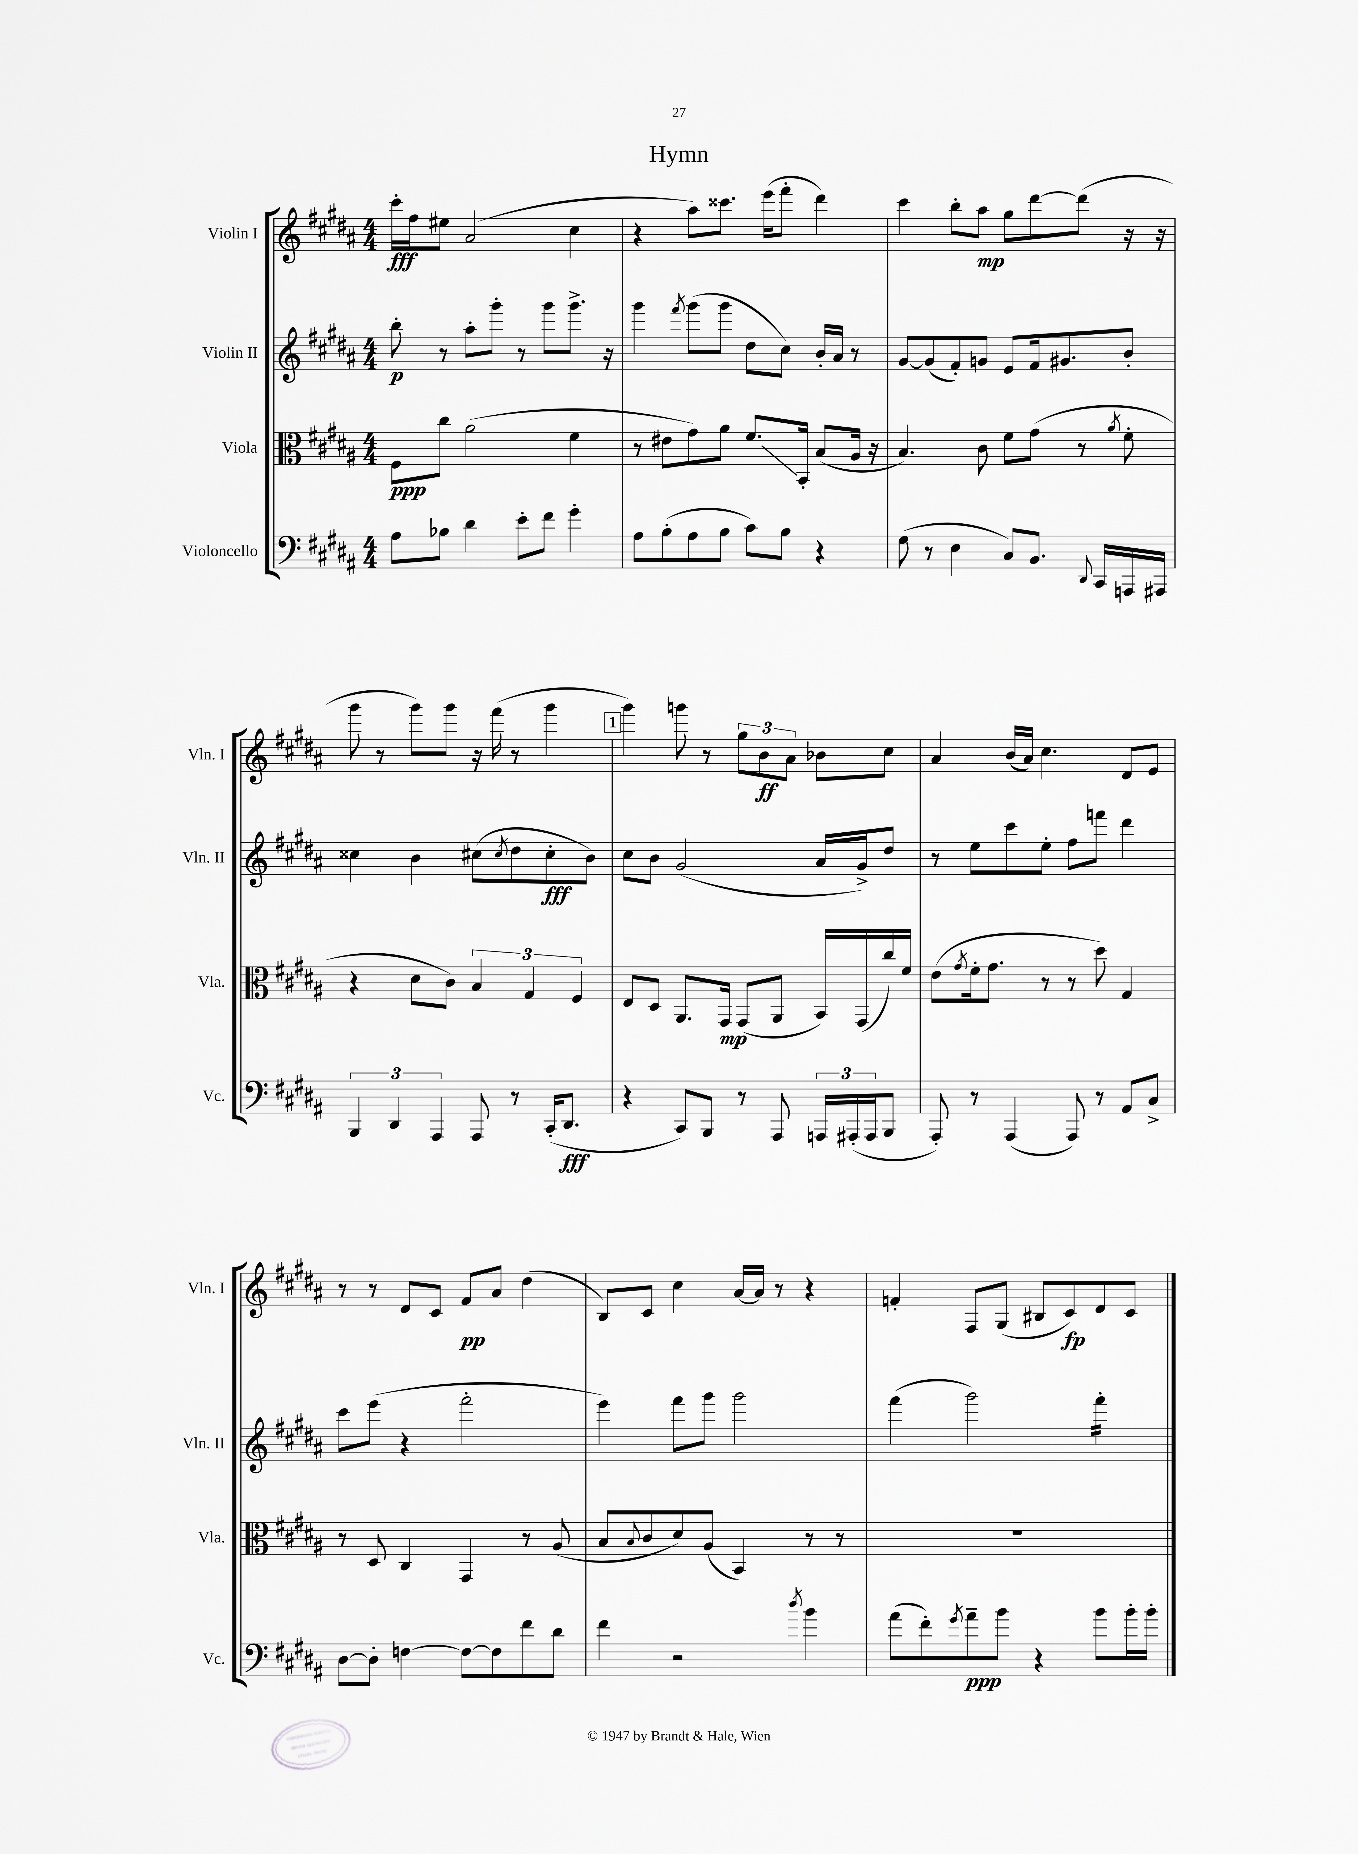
\header { title = "Hymn" }
<<
\new StaffGroup <<
\new Staff = "s0" \with { instrumentName = "Violin I" shortInstrumentName = "Vln. I" } {
    \clef treble \key b \major \numericTimeSignature \time 4/4
    cis'''16-.\fff fis''16 eis''8 ais'2( cis''4 |
    r4 ais''8) cisis'''8. e'''16( fis'''8-. dis'''4) |
    cis'''4 b''8-. ais''8\mp gis''8 dis'''8~ dis'''8( r16 r16 |
    gis'''8 r8 gis'''8) gis'''8 r16 fis'''16( r8 gis'''4 |
    \mark \markup { \box "1" } gis'''4) g'''8 r8 \tuplet 3/2 { gis''8 b'8\ff ais'8 } bes'8 cis''8 |
    ais'4 b'16( ais'16) cis''4. dis'8 e'8 |
    r8 r8 dis'8 cis'8 fis'8\pp ais'8 dis''4( |
    b8) cis'8 cis''4 ais'16~ ais'16 r8 r4 |
    f'4-. fis8 gis8( bis8 cis'8\fp) dis'8 cis'8 \bar "|." |
}
\new Staff = "s1" \with { instrumentName = "Violin II" shortInstrumentName = "Vln. II" } {
    \clef treble \key b \major \numericTimeSignature \time 4/4
    b''8-.\p r8 ais''8-. gis'''8-. r8 gis'''8 gis'''8.-> r16 |
    gis'''4 \acciaccatura { fis'''8 } gis'''8( gis'''8 dis''8 cis''8) b'16-. ais'16 r8 |
    gis'8~ gis'8( fis'8-.) g'8 e'8 fis'16 gis'8. b'8-. |
    cisis''4 b'4 cis''8( \acciaccatura { cis''8 } dis''8 cis''8-.\fff b'8) |
    \mark \markup { \box "1" } cis''8 b'8 gis'2( ais'16 gis'16->) dis''8 |
    r8 e''8 cis'''8 e''8-. fis''8 f'''8 dis'''4 |
    cis'''8 e'''8( r4 fis'''2-. |
    e'''4) fis'''8 gis'''8 gis'''2 |
    fis'''4( gis'''2) fis'''4:16-. \bar "|." |
}
\new Staff = "s2" \with { instrumentName = "Viola" shortInstrumentName = "Vla." } {
    \clef alto \key b \major \numericTimeSignature \time 4/4
    fis8\ppp cis''8 ais'2( fis'4 |
    r8 eis'8 gis'8) ais'8 fis'8.\glissando b,16-. b8( ais16 r16 |
    b4.) cis'8 fis'8 gis'8( r8 \acciaccatura { ais'8 } fis'8-. |
    r4 dis'8 cis'8) \tuplet 3/2 { b4 gis4 fis4 } |
    \mark \markup { \box "1" } e8 dis8 ais,8. gis,16\mp gis,8( ais,8 b,16) gis,16( cis''16) fis'16 |
    e'8( \acciaccatura { gis'8 } fis'16-. gis'8. r8 r8 dis''8) gis4 |
    r8 dis8 cis4 gis,4 r8 ais8( |
    b8 \appoggiatura { b8 } cis'8 dis'8) ais8( b,4) r8 r8 |
    R1 \bar "|." |
}
\new Staff = "s3" \with { instrumentName = "Violoncello" shortInstrumentName = "Vc." } {
    \clef bass \key b \major \numericTimeSignature \time 4/4
    ais8 bes8 dis'4 e'8-. fis'8 gis'4-. |
    ais8 b8-.( ais8 b8 cis'8) b8 r4 |
    gis8( r8 e4 cis8) b,8. \appoggiatura { dis,8 } cis,16 a,,16 ais,,16 |
    \tuplet 3/2 { b,,4 dis,4 ais,,4 } ais,,8 r8 cis,16-.( dis,8.\fff |
    \mark \markup { \box "1" } r4 cis,8) b,,8 r8 ais,,8 \tuplet 3/2 { a,,16 ais,,16-.( ais,,16 } b,,8 |
    ais,,8-.) r8 ais,,4( ais,,8) r8 ais,8 cis8-> |
    dis8~ dis8-. f4~ f8~ f8 fis'8 dis'8 |
    fis'4 r2 \acciaccatura { dis''8 } b'4 |
    ais'8( fis'8-.) \acciaccatura { gis'8 } ais'8--\ppp b'8 r4 b'8 b'16-. b'16-. \bar "|." |
}
>>
>>
\layout { \context { \Score \remove "Bar_number_engraver" } }
